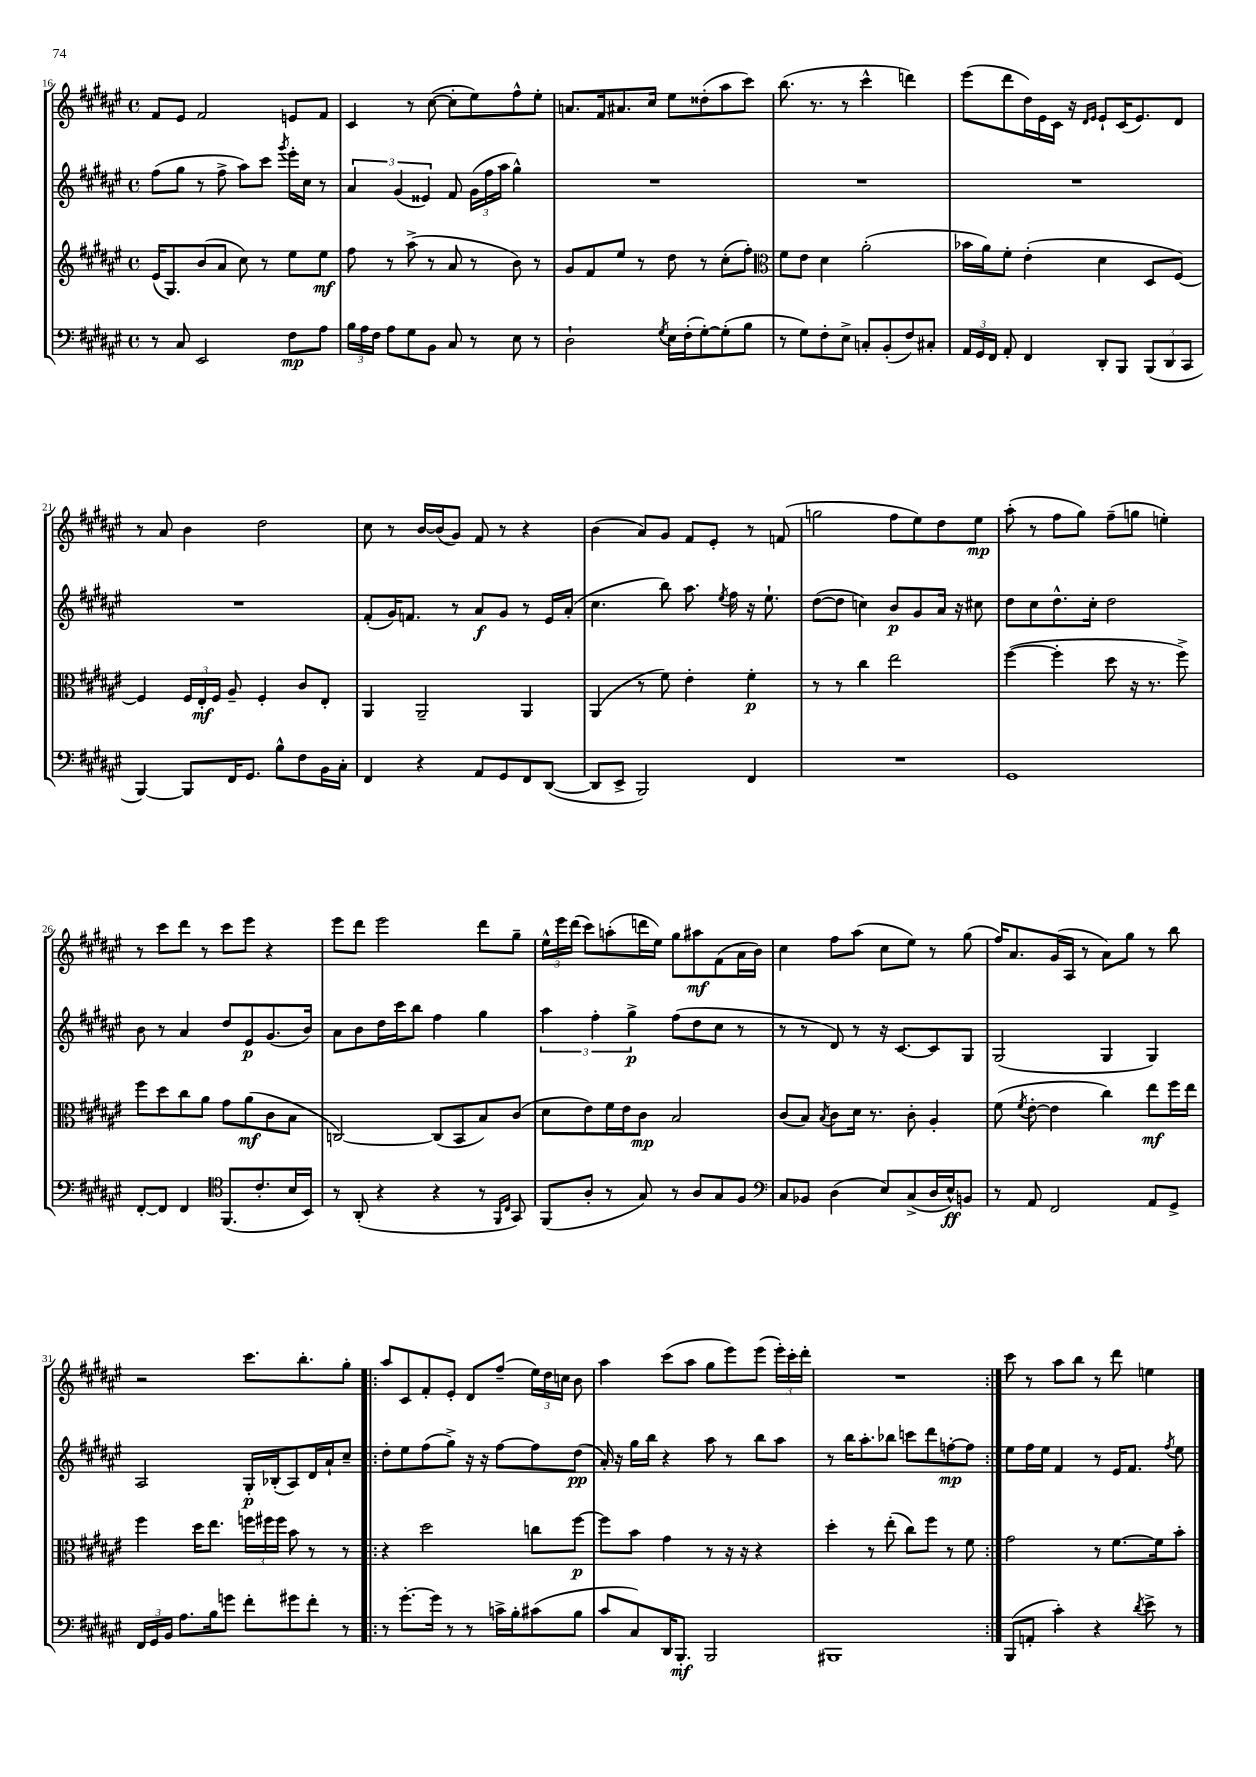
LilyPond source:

<<
\new StaffGroup <<
\new Staff = "s0" {
    \clef treble \key fis \major \defaultTimeSignature \time 4/4
    \autoBeamOff fis'8[ eis'8] fis'2 e'8[ fis'8] |
    cis'4 r8 cis''8~( cis''8[-. eis''8) fis''8-^ eis''8]-. |
    a'8.[ fis'16 ais'8. cis''16] eis''8[ disis''8-.( ais''8 cis'''8]) |
    b''8.( r8. r8 cis'''4-^ d'''4) |
    eis'''8[( dis'''8 dis''16) eis'16 cis'16] r16 \grace { dis'16[ eis'16] } eis'8[-! cis'16( eis'8.) dis'8] |
    r8 ais'8 b'4 dis''2 |
    cis''8 r8 b'16[~ b'16( gis'8]) fis'8 r8 r4 |
    b'4( ais'8[) gis'8] fis'8[ eis'8]-. r8 f'8( |
    g''2 fis''8[ eis''8) dis''8 eis''8]\mp |
    ais''8-.( r8 fis''8[ gis''8]) fis''8[--( g''8] e''4-.) |
    r8 cis'''8[ dis'''8] r8 cis'''8[ eis'''8] r4 |
    eis'''8[ dis'''8] eis'''2 dis'''8[ gis''8]-- |
    \tuplet 3/2 { eis''16[-^ eis'''16 dis'''16]( } cis'''8[) a''8-.( d'''16 eis''16]) gis''8[ ais''8\mf fis'8( ais'16 b'16]) |
    cis''4 fis''8[ ais''8]( cis''8[ eis''8]) r8 gis''8( |
    fis''16[) ais'8. gis'16( ais16] r8 ais'8[) gis''8] r8 b''8 |
    r2 cis'''8.[ b''8.-. gis''8]-. |
    \repeat volta 2 { ais''8[ cis'8 fis'8-. eis'8]-. dis'8[ fis''8]--( \tuplet 3/2 { eis''16[) dis''16 c''16] } b'8 |
    ais''4 cis'''8[( ais''8] gis''8[ eis'''8) eis'''8]( \tuplet 3/2 { eis'''16[-.) cis'''16-. dis'''16]-. } |
    R1 | }
    cis'''8 r8 ais''8[ b''8] r8 dis'''8 e''4 \bar "|." |
}
\new Staff = "s1" {
    \clef treble \key fis \major \defaultTimeSignature \time 4/4
    \autoBeamOff fis''8[( gis''8] r8 fis''8-> ais''8[) cis'''8] \acciaccatura { gis'''8 } eis'''16[-. cis''16] r8 |
    \tuplet 3/2 { ais'4 gis'4( eisis'4) } fis'8 \tuplet 3/2 { gis'16[( fis''16 ais''16] } gis''4-^) |
    R1 |
    R1 |
    R1 |
    R1 |
    fis'8[-.( gis'16) f'8.] r8 ais'8[\f gis'8] r8 eis'16[ ais'16]-.( |
    cis''4. b''8) ais''8. \acciaccatura { eis''8 } fis''16 r16 eis''8.-! |
    dis''8[~( dis''8] c''4) b'8[\p gis'8 ais'16] r16 cis''8 |
    dis''8[ cis''8 dis''8.-^ cis''16]-. dis''2 |
    b'8 r8 ais'4 dis''8[ eis'8\p gis'8.( b'16]) |
    ais'8[ b'8 dis''16 cis'''16 b''8] fis''4 gis''4 |
    \tuplet 3/2 { ais''4 fis''4-. gis''4->\p } fis''8[( dis''8 cis''8] r8 |
    r8 r8 dis'8) r8 r16 cis'8.[~ cis'8 gis8] |
    gis2( gis4 gis4) |
    ais2 gis16[-.\p bes16-.( ais8) dis'16 ais'16-! cis''8]-- |
    \repeat volta 2 { dis''8[-. eis''8 fis''8( gis''8]->) r16 r16 fis''8[~ fis''8 dis''8]\pp( |
    ais'16-.) r16 gis''16[ b''16] r4 ais''8 r8 b''8[ ais''8] |
    r8 b''16[ ais''8.-. bes''8] c'''8[ dis'''8 f''8~-.\mp f''8] | }
    eis''8[ fis''16 eis''16] fis'4 r8 eis'16[ fis'8.] \acciaccatura { fis''8 } eis''8 \bar "|." |
}
\new Staff = "s2" {
    \clef treble \key fis \major \defaultTimeSignature \time 4/4
    \autoBeamOff eis'16[( gis8.) b'8( ais'8] cis''8) r8 eis''8[ eis''8]\mf |
    fis''8 r8 ais''8->( r8 ais'8 r8 b'8) r8 |
    gis'8[ fis'8 eis''8] r8 dis''8 r8 cis''8[-.( fis''8]-.) |
    \clef alto fis'8[ eis'8] dis'4 ais'2-.( |
    bes'16[ ais'16) fis'8]-. eis'4-.( dis'4 dis8[ fis8]~) |
    fis4 \tuplet 3/2 { fis16[ eis16-.\mf fis16] } ais8-- fis4-. cis'8[ eis8]-. |
    ais,4 ais,2-- ais,4 |
    ais,4( r8 fis'8) eis'4-. fis'4-.\p |
    r8 r8 cis''4 eis''2 |
    fis''4~( fis''4-. dis''8 r16 r8. fis''8->) |
    fis''8[ dis''8 cis''8 ais'8] gis'8[ ais'8\mf( cis'8 b8] |
    c2~) c8[( b,8 b8) cis'8]( |
    dis'8[ eis'8) fis'16 eis'16 cis'8]\mp b2 |
    cis'8[( b8]) \acciaccatura { b8 } cis'8[ dis'16] r8. cis'8-. ais4-. |
    fis'8( \acciaccatura { fis'8 } eis'8~-. eis'4 cis''4) eis''8[\mf fis''16 eis''16] |
    fis''4 dis''16[ eis''8.] \tuplet 3/2 { f''16[ fis''16 fis''16] } b'8 r8 r8 |
    \repeat volta 2 { r4 dis''2 c''8[ fis''8]~\p |
    fis''8[ b'8] gis'4 r8 r16 r16 r4 |
    dis''4-. r8 eis''8-.( cis''8[) fis''8] r8 fis'8 | }
    gis'2 r8 fis'8.[~ fis'16 b'8]-. \bar "|." |
}
\new Staff = "s3" {
    \clef bass \key fis \major \defaultTimeSignature \time 4/4
    \autoBeamOff r8 cis8 eis,2 fis8[\mp ais8] |
    \tuplet 3/2 { b16[ ais16 fis16] } ais8[ gis8 b,8] cis8 r8 eis8 r8 |
    dis2-! \acciaccatura { gis8 } eis16[ fis16-.( gis8~-.) gis8-.( b8] |
    r8 gis8[) fis8-. eis8]-> c8[-. b,8-.( fis8) cis8]-. |
    \tuplet 3/2 { ais,16[ gis,16 fis,16] } ais,8-. fis,4 dis,8[-. b,,8] \tuplet 3/2 { b,,8[( dis,8 cis,8] } |
    b,,4~) b,,8[ fis,16 gis,8.] b8[-^ fis8 b,16 cis16]-. |
    fis,4 r4 ais,8[ gis,8 fis,8 dis,8]~( |
    dis,8[ eis,8]-> b,,2) fis,4 |
    R1 |
    gis,1 |
    fis,8[~-. fis,8] fis,4 \clef tenor fis,8.[( cis'8.-. b16 b,16]) |
    r8 ais,8-.( r4 r4 r8 \grace { fis,16[ cis16] } gis,8) |
    fis,8[( ais8]-. r8 gis8) r8 ais8[ gis8 fis8] |
    \clef bass cis8[ bes,8] dis4( eis8[) cis8->( dis16 eis16-^\ff) b,8] |
    r8 ais,8 fis,2 ais,8[ gis,8]-> |
    \tuplet 3/2 { fis,16[ gis,16 b,16] } ais8.[ b16 g'8] fis'8[-. gis'8 fis'8]-. r8 |
    \repeat volta 2 { r8 gis'8.[~-. gis'16] r8 r8 c'16[-> b16-. cis'8( b8] |
    cis'8[ cis8) dis,16 b,,8.]-.\mf b,,2 |
    bis,,1 | }
    b,,8[( a,8]-. cis'4-.) r4 \acciaccatura { dis'8 } eis'8-> r8 \bar "|." |
}
>>
>>
\layout { \context { \Score currentBarNumber = #16 } }
